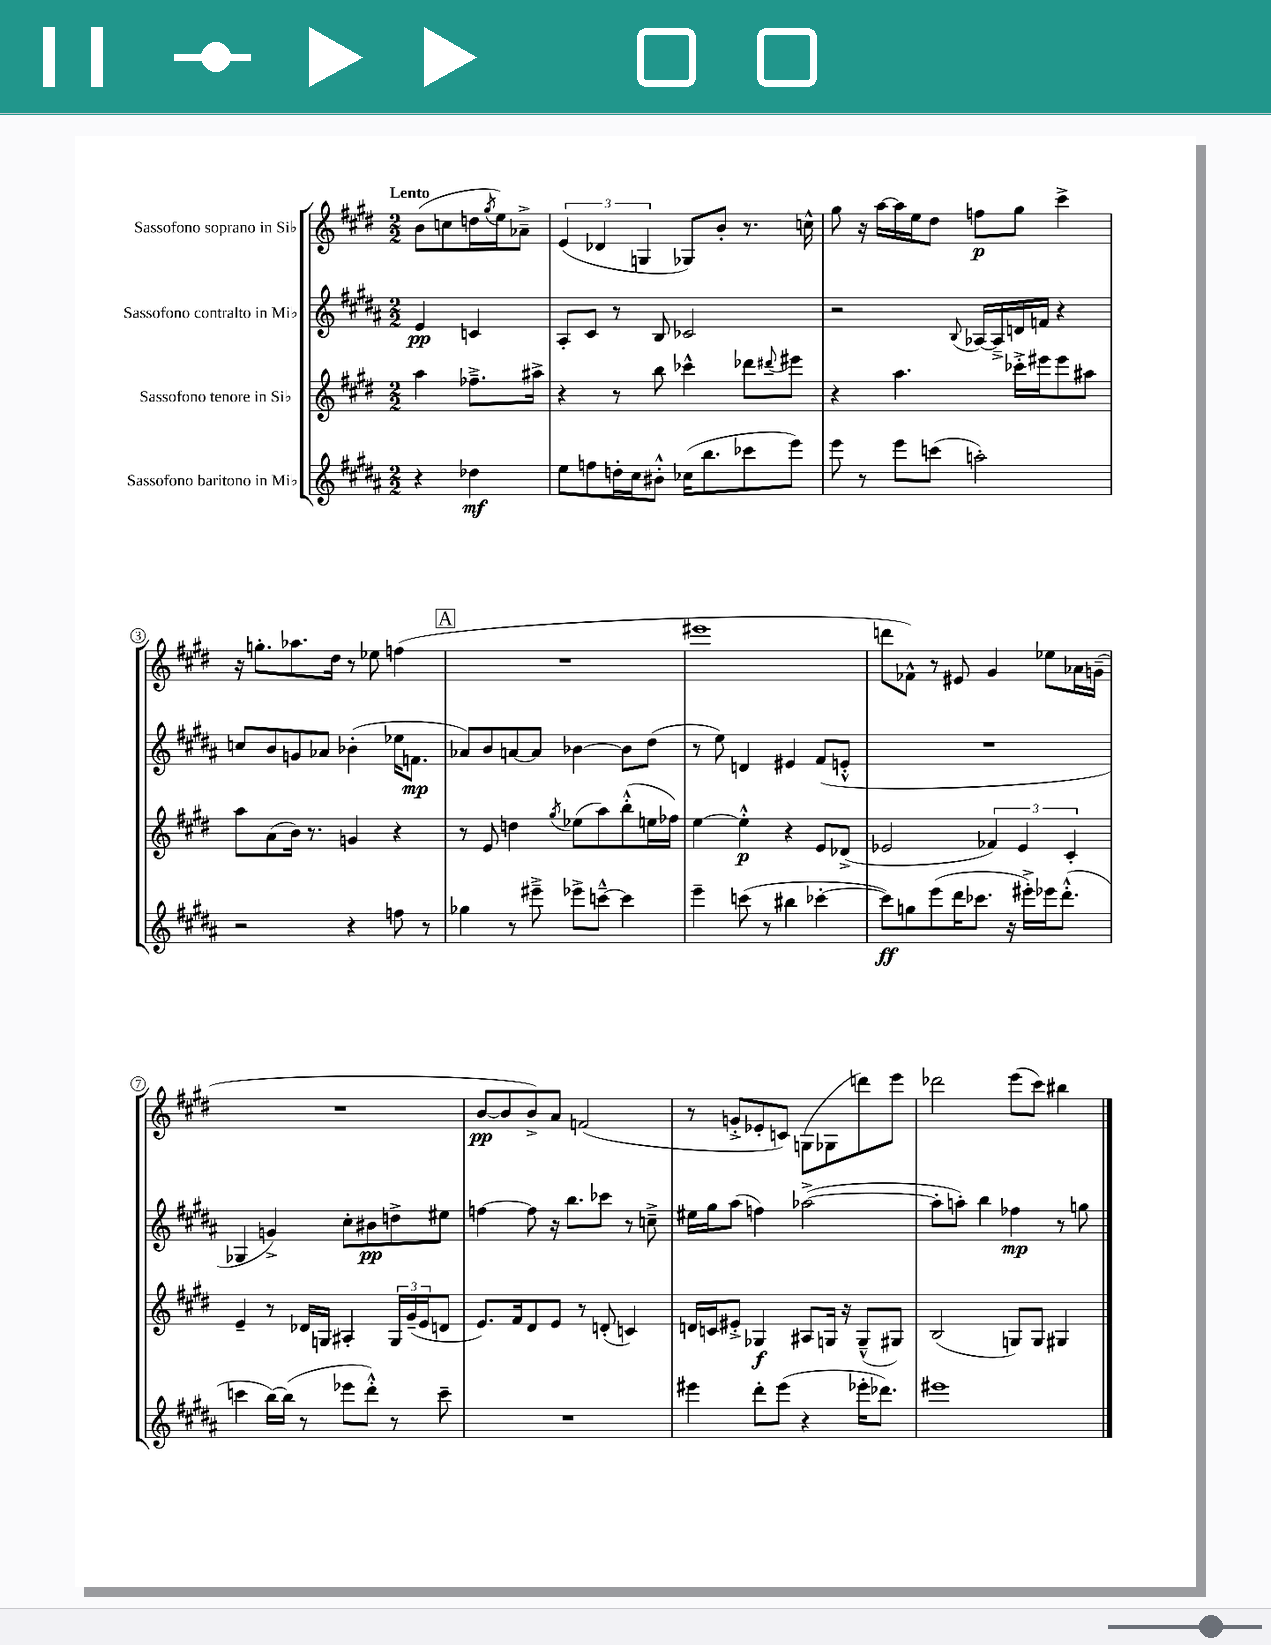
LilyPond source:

<<
\new StaffGroup <<
\new Staff = "s0" \with { instrumentName = "Sassofono soprano in Sib" } {
    \clef treble \key e \major \numericTimeSignature \time 2/2 \partial 2 \tempo "Lento"
    b'8( c''8 d''16 \acciaccatura { gis''8 } e''16) aes'8---> |
    \tuplet 3/2 { e'4( des'4 g4 } ges8) b'8-. r8. c''16-^ |
    gis''8 r16 a''16~ a''16 e''16 dis''8 f''8\p gis''8 cis'''4-> |
    r16 g''8.-. aes''8. dis''16 r8 ees''8 f''4( |
    \mark \markup { \box "A" } R1 |
    eis'''1 |
    d'''8 fes'8-^) r8 eis'8 gis'4 ees''8 aes'16 g'16--( |
    R1 |
    b'8~\pp b'8 b'8->) a'8 f'2( |
    r8 g'8-.-> ees'8-. c'8) g8( ges8 d'''8) e'''8 |
    des'''2 e'''8( cis'''8) bis''4 \bar "|." |
}
\new Staff = "s1" \with { instrumentName = "Sassofono contralto in Mib" } {
    \clef treble \key b \major \numericTimeSignature \time 2/2 \partial 2
    e'4\pp c'4 |
    ais8-. cis'8 r8 b8 ces'2 |
    r2 \appoggiatura { b8 } aes16~ aes16---> d'16 f'16 r4 |
    c''8 b'8 g'8 aes'8 bes'4-.( ees''16 f'8.\mp |
    \mark \markup { \box "A" } aes'8) b'8 a'8~ a'8 bes'4~ bes'8 dis''8( |
    r8 e''8) d'4 eis'4 fis'8( e'8-.-^ |
    R1 |
    ges4 g'4->) cis''8-. bis'8\pp d''8-> eis''8 |
    f''4~ f''8 r16 b''8. ces'''8 r8 c''8---> |
    eis''16 gis''16 ais''8( f''4) aes''2~->( |
    aes''8-. a''8-.) b''4 fes''4\mp r8 g''8 \bar "|." |
}
\new Staff = "s2" \with { instrumentName = "Sassofono tenore in Sib" } {
    \clef treble \key e \major \numericTimeSignature \time 2/2 \partial 2
    a''4 fes''8.---> ais''16-> |
    r4 r8 b''8 ces'''4-^ des'''8 \appoggiatura { dis'''8 } eis'''8 |
    r4 a''4. ces'''16-.-> eis'''16 eis'''8 ais''8 |
    a''8 a'8( b'16) r8. g'4 r4 |
    \mark \markup { \box "A" } r8 e'8 d''4 \acciaccatura { gis''8 } ees''8( a''8) b''8-.-^( e''16 fes''16) |
    e''4~ e''4-.-^\p r4 e'8 des'8->( |
    ees'2 \tuplet 3/2 { fes'4) ees'4 cis'4-. } |
    e'4-- r8 des'16 g16 ais4-. \tuplet 3/2 { g16 gis'16--( e'16 } d'8 |
    e'8.) fis'16 dis'8 e'8 r8 d'8-.( c'4) |
    d'16 c'16 eis'8-.-> ges4\f ais8 g16 r16 g8---^( gis8) |
    b2( g8) g8 gis4 \bar "|." |
}
\new Staff = "s3" \with { instrumentName = "Sassofono baritono in Mib" } {
    \clef treble \key b \major \numericTimeSignature \time 2/2 \partial 2
    r4 des''4\mf |
    e''8 f''8 d''16-. cis''16 bis'8-.-^ ces''16( b''8. ces'''8 e'''8) |
    e'''8 r8 e'''8 c'''8( a''2-.) |
    r2 r4 f''8 r8 |
    \mark \markup { \box "A" } ges''4 r8 eis'''8---> ees'''8-> c'''8~---^ c'''4 |
    e'''4-- c'''8( r8 bis''4 ces'''4~-. |
    ces'''8\ff) g''8 e'''8( dis'''16 ces'''8. r16 eis'''16-.->) ees'''16 dis'''8.-.-^( |
    c'''4 b''16~) b''16( r8 ees'''8 dis'''8-.-^) r8 c'''8-- |
    R1 |
    eis'''4 dis'''8-. eis'''8( r4 ees'''16-. des'''8.) |
    eis'''1 \bar "|." |
}
>>
>>
\layout { \context { \Score \override BarNumber.stencil = #(make-stencil-circler 0.1 0.3 ly:text-interface::print) } }
